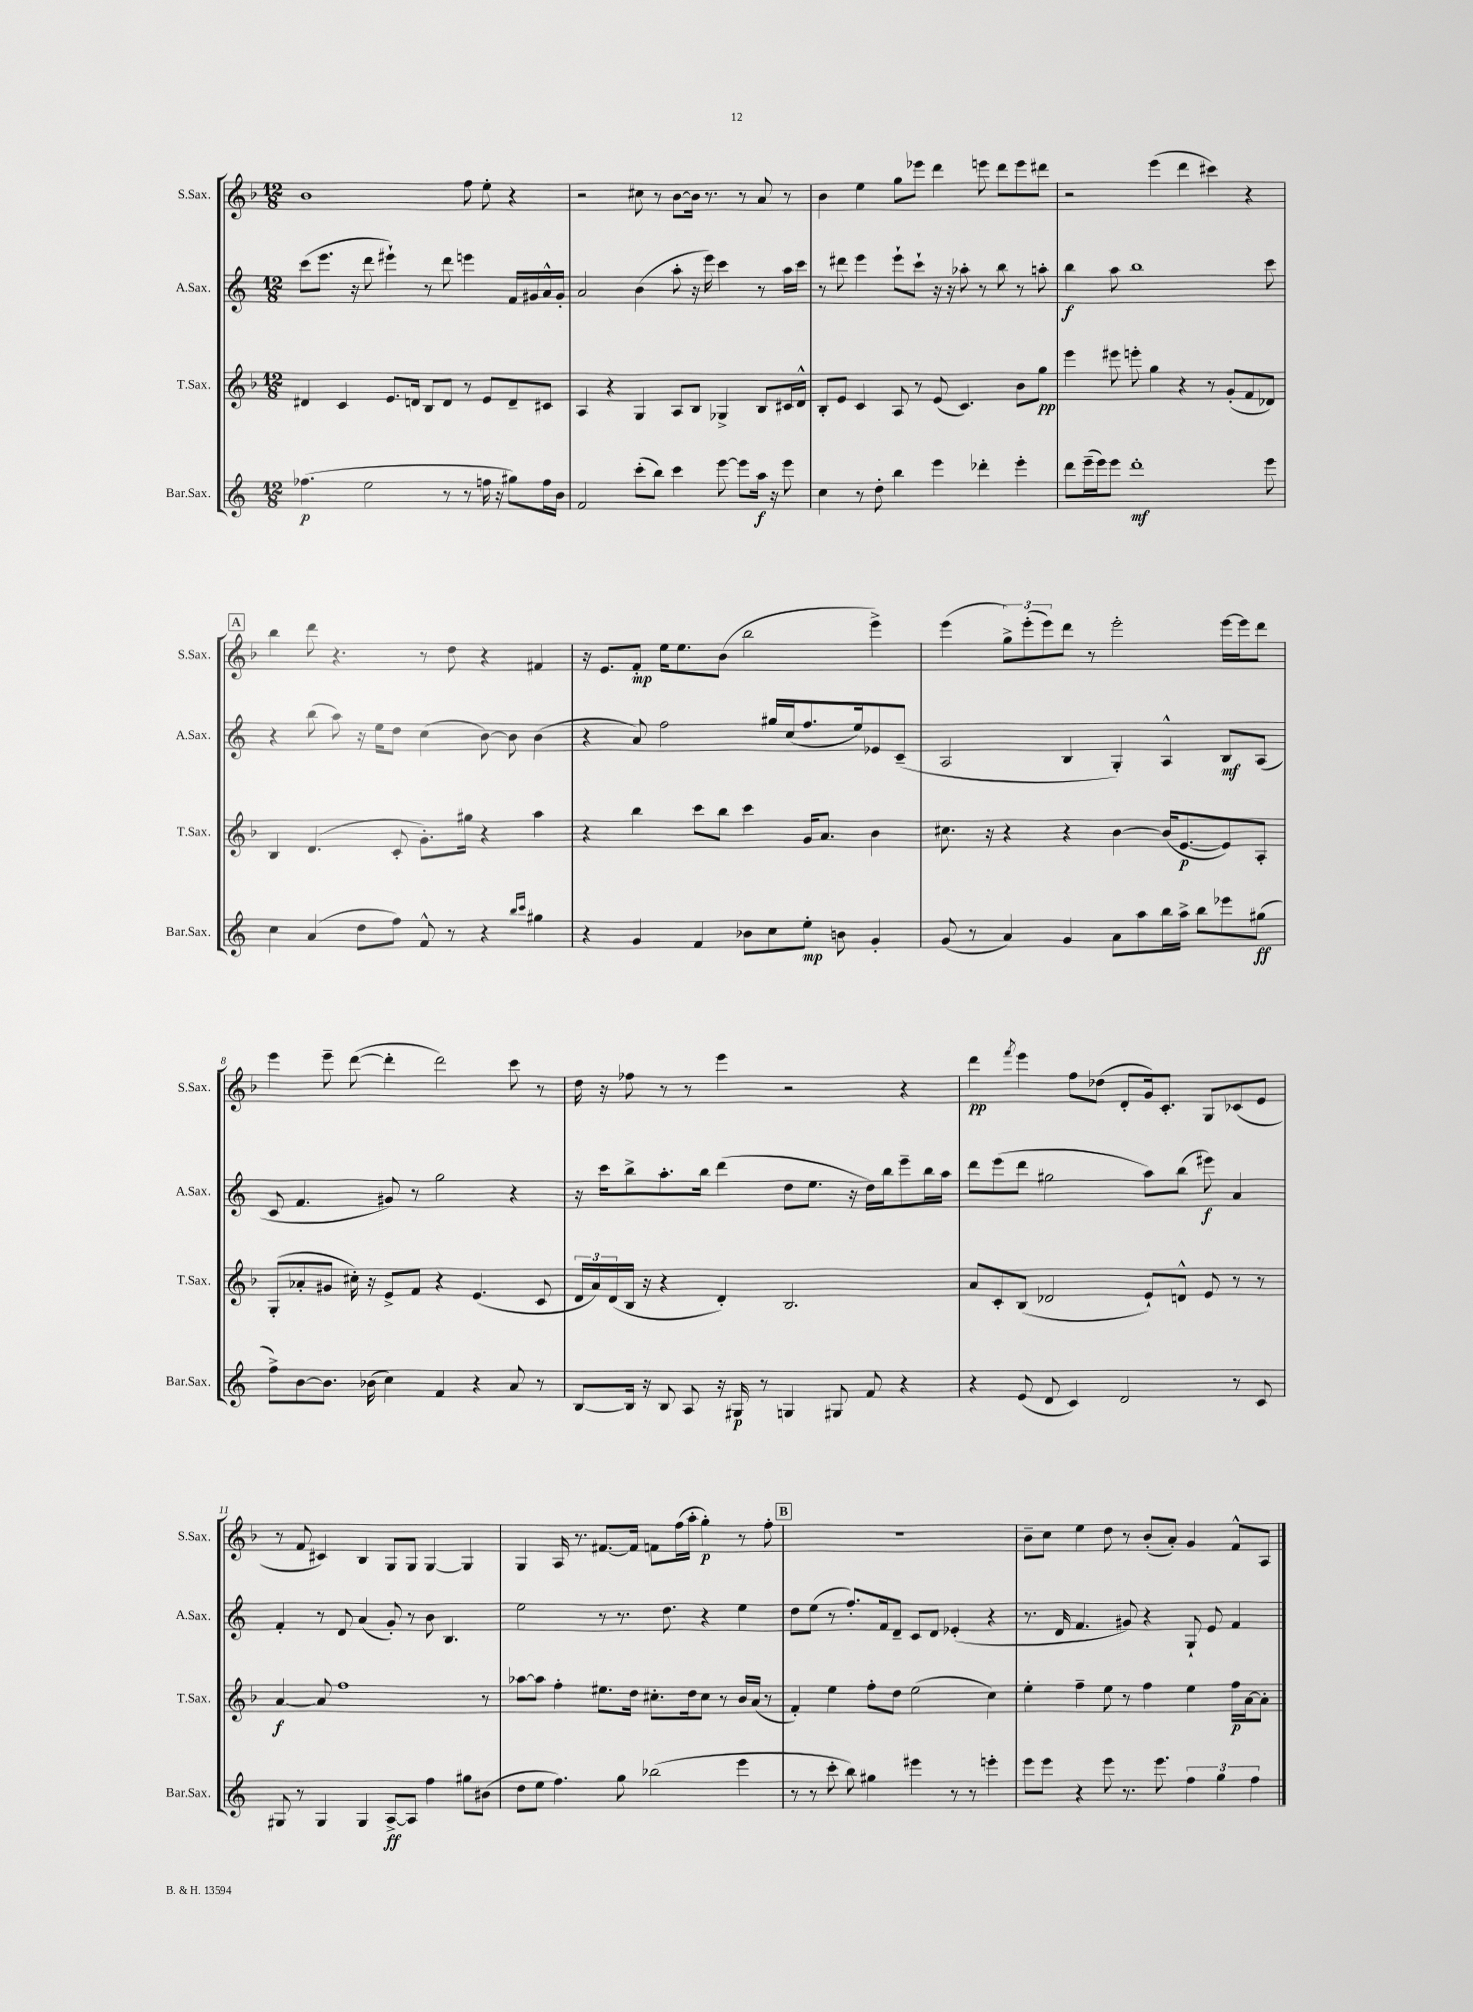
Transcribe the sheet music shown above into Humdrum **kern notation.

**kern	**kern	**kern	**kern
*staff4	*staff3	*staff2	*staff1
*clefG2	*clefG2	*clefG2	*clefG2
*k[]	*k[b-]	*k[]	*k[b-]
*M12/8	*M12/8	*M12/8	*M12/8
(4.ff-	4d#	(8ccc	1b-
.	.	8.eee	.
.	4c	.	.
.	.	16r	.
2ee	.	8ddd	.
.	8.e	4eee#`)	.
.	16d	.	.
.	8B-	8r	.
8r	8d	8ddd	.
8r	8r	4eee	8ff
16ff	8e	.	8ee'
16r	.	.	.
8gg#)	8d~	16f	4r
.	.	16g#	.
16ff	8c#	16a^^	.
16b	.	16g#'	.
=	=	=	=
2f	4A	2a	2r
.	4r	.	.
(8ccc'	4G	(4b	8cc#
8bb)	.	.	8r
4ccc	8A	8aa'	[8b-
.	8B-	16r	16b-]
.	.	16eee)	8.r
[8eee	4G-^	4ccc	.
8eee]	.	.	8r
16aa	8B-	8r	8a
16r	.	.	.
8eee	16c#	16aa	8r
.	16d^^	16ccc	.
=	=	=	=
4cc	8B-'	8r	4b-
.	8e	8ddd#	.
8r	4c	4eee	4ee
8dd'	.	.	.
4bb	8A	8eee`	8gg
.	8r	8ccc`	8eee-
4eee	(8e	16r	4ddd
.	.	16r	.
.	4.c)	8aa-'	.
4ddd-'	.	8r	8eee
.	.	8bb	8ddd
4eee'	8b-	8r	8eee
.	8gg	8aa'	8ddd#
=	=	=	=
8ddd	4eee	4bb	2r
(16eee~	.	.	.
16eee)	.	.	.
8eee	8eee#	8aa	.
1ddd'	8eee'	1bb	.
.	4gg	.	(4eee
.	4r	.	4ddd
.	8r	.	4ccc#)
.	(8g'	.	.
.	8f	.	4r
8eee	8d-)	8ccc	.
=	=	=	=
4cc	4B-	4r	4bb-
(4a	(4.d	(8bb	8ddd
.	.	8aa)	4.r
8dd	.	16r	.
.	.	16ee	.
8ff)	8c'	8dd	.
8f^^	8.g')	(4cc	8r
8r	.	.	8dd
.	16gg#	.	.
4r	4r	[8b)	4r
.	.	8b]	.
16qqbb	.	.	.
16qqccc	.	.	.
4gg#	4aa	(4b	4f#
=	=	=	=
4r	4r	4r	16r
.	.	.	8.e
4g	4bb-	8a)	8f'
.	.	2ff	16ee
.	.	.	8.ee
4f	8ccc	.	.
.	8bb-	.	(8b-
8b-	4ccc	.	2bb-
8cc	.	16gg#	.
.	.	(16cc	.
8ee'	16g	8.ff	.
.	8.a	.	.
8b	.	.	.
.	.	16ee)	.
4g'	4b-	8e-	4eee^)
.	.	(8c~	.
=	=	=	=
(8g	8.cc#	2A	(4eee
8r	.	.	.
.	16r	.	.
4a)	4r	.	12gg^)
.	.	.	(12eee'
.	.	.	12eee)
4g	4r	4B	8ddd
.	.	.	8r
8a	[4b-	4G')	2eee'
8aa	.	.	.
16bb	(16b-]	4A^^	.
16aa^	[8.e	.	.
8bb	.	.	.
8eee-	8e])	8B	[16eee
.	.	.	16eee]
(8gg#	8A'	(8A	8ddd
=	=	=	=
8ff^)	(8G'	8c	4eee
[8b	8a-'	4.f	.
8.b]	8g#	.	8eee~
.	16cc#')	.	([8ddd
(16b-	16r	.	.
4cc)	8e^	8g#)	4ddd']
.	8f	8r	.
4f	4r	2gg	2ddd)
4r	(4.e	.	.
8a	.	4r	8ccc
8r	8c	.	8r
=	=	=	=
[8B	24d	16r	16dd
.	24a)	.	.
.	.	16ccc	16r
.	(24d	.	.
16B]	16B-	8bb^	8ff-
16r	16r	.	.
8B	4r	8.aa'	8r
8A	.	.	8r
.	.	16bb	.
16r	4d')	(4ddd	4eee
16G#	.	.	.
8r	.	.	.
4G	2.B-	8dd	2r
.	.	8.ee	.
8G#	.	.	.
.	.	16r	.
8f	.	16dd)	.
.	.	16bb	.
4r	.	8eee~	4r
.	.	16bb	.
.	.	16aa	.
=	=	=	=
4r	8a	8ddd	4ddd
.	8c'	(8eee	.
.	.	.	8qfff
(8e	(8B-	8ddd	4eee
8d	2d-	2gg#	.
4c)	.	.	8ff
.	.	.	(8dd-
2d	.	.	8d'
.	8e`)	8aa)	16g)
.	.	.	8.c'
.	8d^^	(8bb	.
.	8e	8eee#)	8G
8r	8r	4a	(8c-
8c	8r	.	8e
=	=	=	=
8G#	[4a	4f'	8r
8r	.	.	8f
4G#	8a]	8r	4c#)
.	1ff	8d	.
4G#	.	(4a	4B-
[8A^	.	8g')	8G
8A]	.	8r	8G
4ff	.	8b	[4G
.	.	4.B	.
8gg#	.	.	4G]
(8b#	8r	.	.
=	=	=	=
8dd	[8aa-	2ee	4G
8ee	8aa-]	.	.
4.ff)	4ff'	.	16A
.	.	.	8.r
.	8.ee#	8r	[8.f#
8gg	.	8.r	.
.	16dd	.	16f#]
(2bb-	8.cc#'	.	8f
.	.	8.dd	.
.	.	.	(16ff
.	16dd	.	16aa'
.	8cc#	4r	4gg')
.	8r	.	.
4eee	16b-	4ee	8r
.	(16a	.	.
.	8r	.	8ff'
=	=	=	=
8r	4f')	8dd	1.r
8r	.	(8ee	.
8ccc'	4ee	8r	.
8bb)	.	8.ff')	.
4gg#	8ff'	.	.
.	.	16f	.
.	8dd	8d~	.
4eee#	(2ee	8c	.
.	.	8d	.
8r	.	(4e-'	.
8r	.	.	.
4eee'	4cc)	4r	.
=	=	=	=
8eee	4ee'	8.r	8b-~
8eee	.	.	8cc
.	.	16d	.
4r	4ff~	4.f	4ee
8eee	8ee	.	8dd
8.r	8r	8g#)	8r
.	4ff	4r	(8b-'
8.eee	.	.	.
.	.	.	8a')
6ff	4ee	8G`	4g
.	.	8e	.
6gg	.	.	.
.	16ff	4f	8f^^
.	[16a	.	.
6ff	.	.	.
.	8a']	.	8A
==	==	==	==
*-	*-	*-	*-
